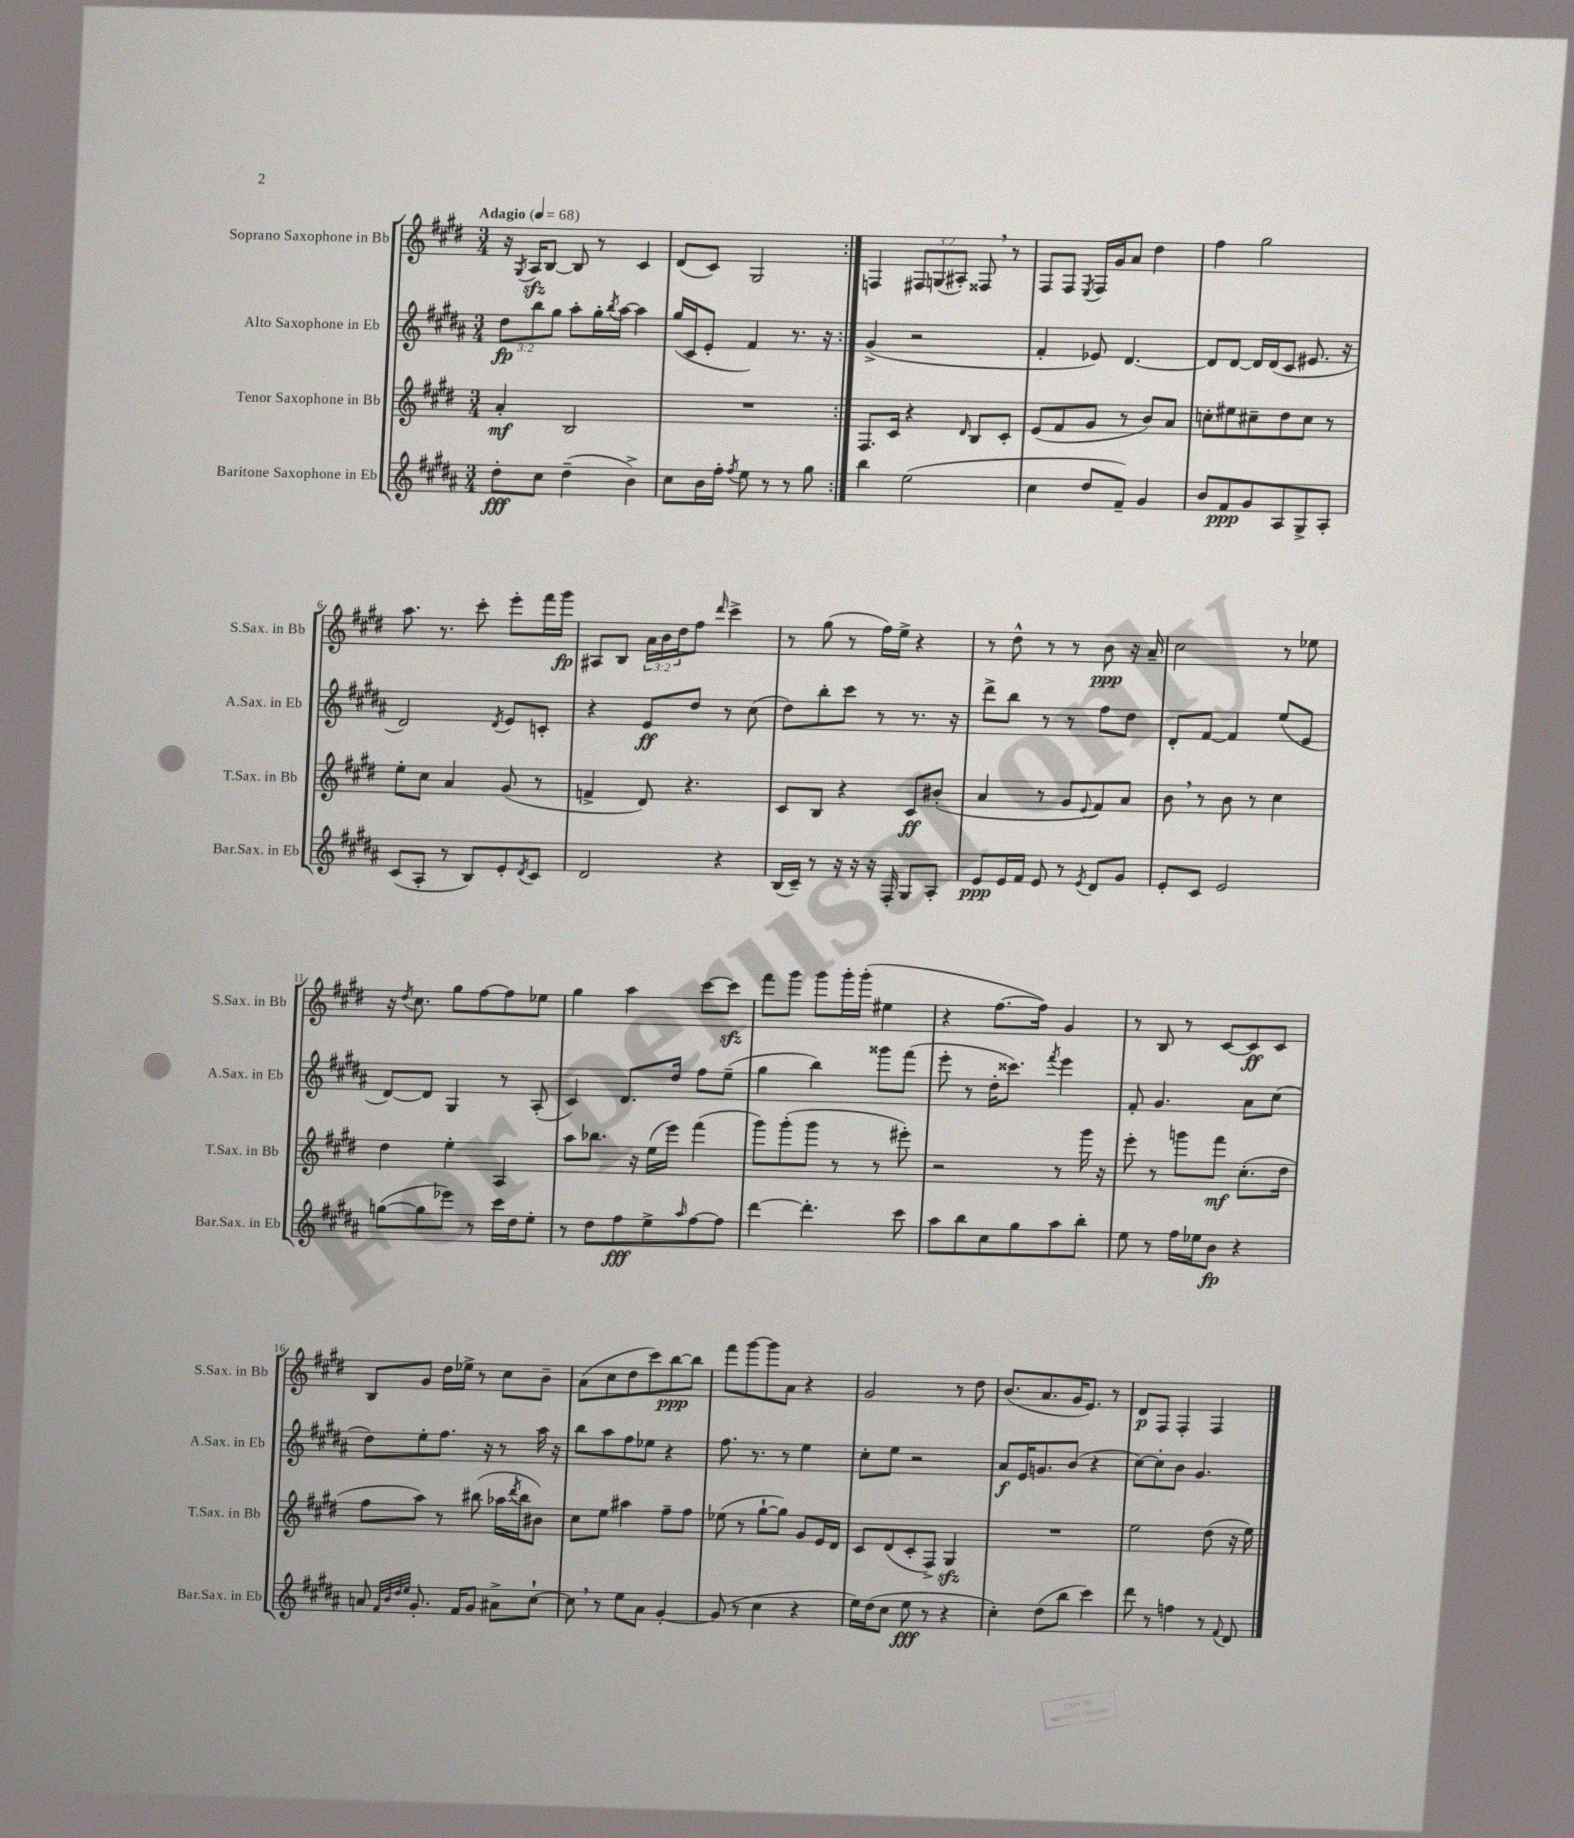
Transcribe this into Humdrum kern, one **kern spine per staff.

**kern	**kern	**kern	**kern
*staff4	*staff3	*staff2	*staff1
*clefG2	*clefG2	*clefG2	*clefG2
*k[f#c#g#d#a#]	*k[f#c#g#d#]	*k[f#c#g#d#a#]	*k[f#c#g#d#]
*M3/4	*M3/4	*M3/4	*M3/4
*MM68	*MM68	*MM68	*MM68
8dd#'	4a'	12dd#	16r
.	.	.	8qG#
.	.	.	16A
.	.	12bb	.
8cc#	.	.	[8B
.	.	12gg#	.
(4dd#~	2B	8aa#'	8B]
.	.	16gg#'	8r
.	.	8qbb	.
.	.	[16aa#	.
4b^)	.	4aa#]	4c#
=	=	=	=
8cc#	2.r	(16gg#	(8d#
.	.	16c#	.
16b	.	8e'	8c#)
16ff#'	.	.	.
8qff#	.	.	.
8ee	.	4f#)	2G#
8r	.	.	.
8r	.	8.r	.
8gg#	.	.	.
.	.	16r	.
=:|!	=:|!	=:|!	=:|!
4bb	8.F#	(4g#^	4F
.	16c#	.	.
(2ee	4r	2r	12F#
.	.	.	(12G
.	.	.	12A#')
.	16qqd#	.	.
.	8B	.	8F##
.	8c#'	.	8r
=	=	=	=
4cc#	(8e	4f#'	8F#
.	8f#	.	8F#
.	.	.	8qE
8dd#	8g#	8e-)	16F#
.	.	.	16g#
8f#~)	8r	[4.d#	8a
4g#	8b)	.	4dd#
.	8a	.	.
=	=	=	=
8b	8cc'	8d#]	4ff#
8f#	8ee#	[8d#	.
8g#	8cc#~	16d#]	2gg#
.	.	(16d#	.
8A#	8dd#	8c#	.
8G#^	8cc#	8.e#	.
8A#'	8r	.	.
.	.	16r	.
=	=	=	=
(8c#	8ee'	2d#)	8.aa
8A#'	8cc#	.	.
.	.	.	8.r
8r	4a	.	.
8B)	.	.	8ccc#'
.	.	8qd#	.
8e'	(8g#	8e	8eee'
8qd#	.	.	.
8c#	8r	8c'	16fff#
.	.	.	16ggg#
=	=	=	=
2d#	4f^	4r	8A#
.	.	.	8B
.	8d#)	8e	24a
.	.	.	24b
.	.	.	24dd#
.	4.r	8dd#	8ff#
.	.	.	16qqddd#
4r	.	8r	4ccc#^
.	.	(8cc#	.
=	=	=	=
(16B	8c#	8dd#)	8r
16c#~)	.	.	.
8r	8B	8bb'	(8gg#
16r	4r	8ccc#	8r
16r	.	.	.
16r	.	8r	16ff#)
16F#'	.	.	16ee^
8G#	8c#	8.r	4r
8A#'	(8b#'	.	.
.	.	16r	.
=	=	=	=
8e	4a	8ddd#^	8r
16e	.	8bb	8dd#^^
16f#	.	.	.
8e	8r	8r	8r
8r	8g#	8r	8r
8qe	8qqe	.	.
8d#	8f#)	8ff#	8b
8g#	8a	8dd#	16r
.	.	.	16a~
=	=	=	=
8e'	8b	8d#'	2cc#
8c#	8r	[8f#	.
2e	8b	4f#]	.
.	8r	.	.
.	4cc#	(8ee	8r
.	.	8e	8ee-
=	=	=	=
([8gg	4dd#	[8d#)	16r
.	.	.	8qdd#
.	.	.	8.cc#
8gg]	.	8d#]	.
8eee-)	4ee'	4G#	8gg#
8r	.	.	[8ff#
16ccc#	4A	8r	8ff#]
16dd#	.	.	.
8ee'	.	(8A#'	8ee-
=	=	=	=
8r	8aa	4c#)	4gg#
8dd#	8.bb-	.	.
8ff#	.	8.d#	4aa
.	16r	.	.
8ee^	(16ee	.	.
.	16eee)	16dd#	.
16qqaa#	.	.	.
[8ff#	(4fff#	8ff#	[8ccc#
8ff#]	.	(8ee~	8ccc#]
=	=	=	=
[4ddd#	8ggg#)	4gg#	8fff#
.	(8ggg#'	.	8ggg#
4.ddd#']	8ggg#	4bb)	8ggg#
.	8r	.	16ggg#'
.	.	.	(16ggg#'
.	8r	8ggg##	4ee#
8ccc#	8eee#')	(8fff#	.
=	=	=	=
8aa#	2r	8eee'	4r
8bb	.	8r	.
8cc#	.	16dd#'	[8.ff#
.	.	8.ccc##)	.
8gg#	.	.	.
.	.	.	16ff#])
.	.	8qfff#	.
8aa#	8r	4eee	4g#
8bb'	16ggg#	.	.
.	16r	.	.
=	=	=	=
8ee	8eee'	8f#'	8r
8r	8r	4.g#	8B
16ff#	8ggg	.	8r
16ee-	.	.	.
8b	8fff#	.	[8c#
4r	(8.cc#'	8a#	8c#]
.	.	(8cc#	8c#
.	16dd#	.	.
=	=	=	=
8a	8ff#	8dd#)	8B
32qqf#	.	.	.
32qqb	.	.	.
32qqdd#	.	.	.
32qqee	.	.	.
8.g#'	8aa)	8ee'	8g#
.	8r	8.ff#	16dd#
16f#	.	.	16ee-^
8g#	(8bb#	.	8r
.	.	16r	.
8a#^	16aa-	8r	8cc#
.	8qddd#	.	.
.	16bb#	.	.
[8cc#`	8b#)	16aa#	8b~
.	.	16r	.
=	=	=	=
8cc#]	8cc#	8bb	(8a
8r	8ee	8aa#	8cc#
8ee	4aa#	8ff#	8dd#
8a#	.	8ee-	8ccc#)
[4g#'	8ff#~	4r	[8bb
.	8ff#	.	8bb]
=	=	=	=
(8g#]	(8ee-	8.ff#	8fff#
8r	8r	.	[8ggg#
.	.	8.r	.
4cc#	[8gg#`	.	8ggg#]
.	8gg#])	8r	8a
4r	8g#	4ee	4r
.	16e	.	.
.	16d#	.	.
=	=	=	=
16ee)	8c#	8cc#'	2g#
(16dd#	.	.	.
8cc#	(8d#	8ee	.
8ee	8c#'	2r	.
8r	8F#^)	.	.
4r	4G#	.	8r
.	.	.	8dd#
=	=	=	=
4cc#')	2.r	8a#	(8.b
.	.	16e	.
.	.	8.g	8.a
(8dd#	.	.	.
8bb	.	(8b	16g#
.	.	.	8.e)
4ccc#)	.	4r	.
.	.	.	8r
=	=	=	=
8ddd#	2ee	[8cc#)	8d#
8r	.	8cc#']	8F#
4ff	.	8b	4F#'
.	.	4.g#	.
8r	(8dd#	.	4F#
8qqf#	.	.	.
8d#	16r	.	.
.	16ee)	.	.
==	==	==	==
*-	*-	*-	*-
